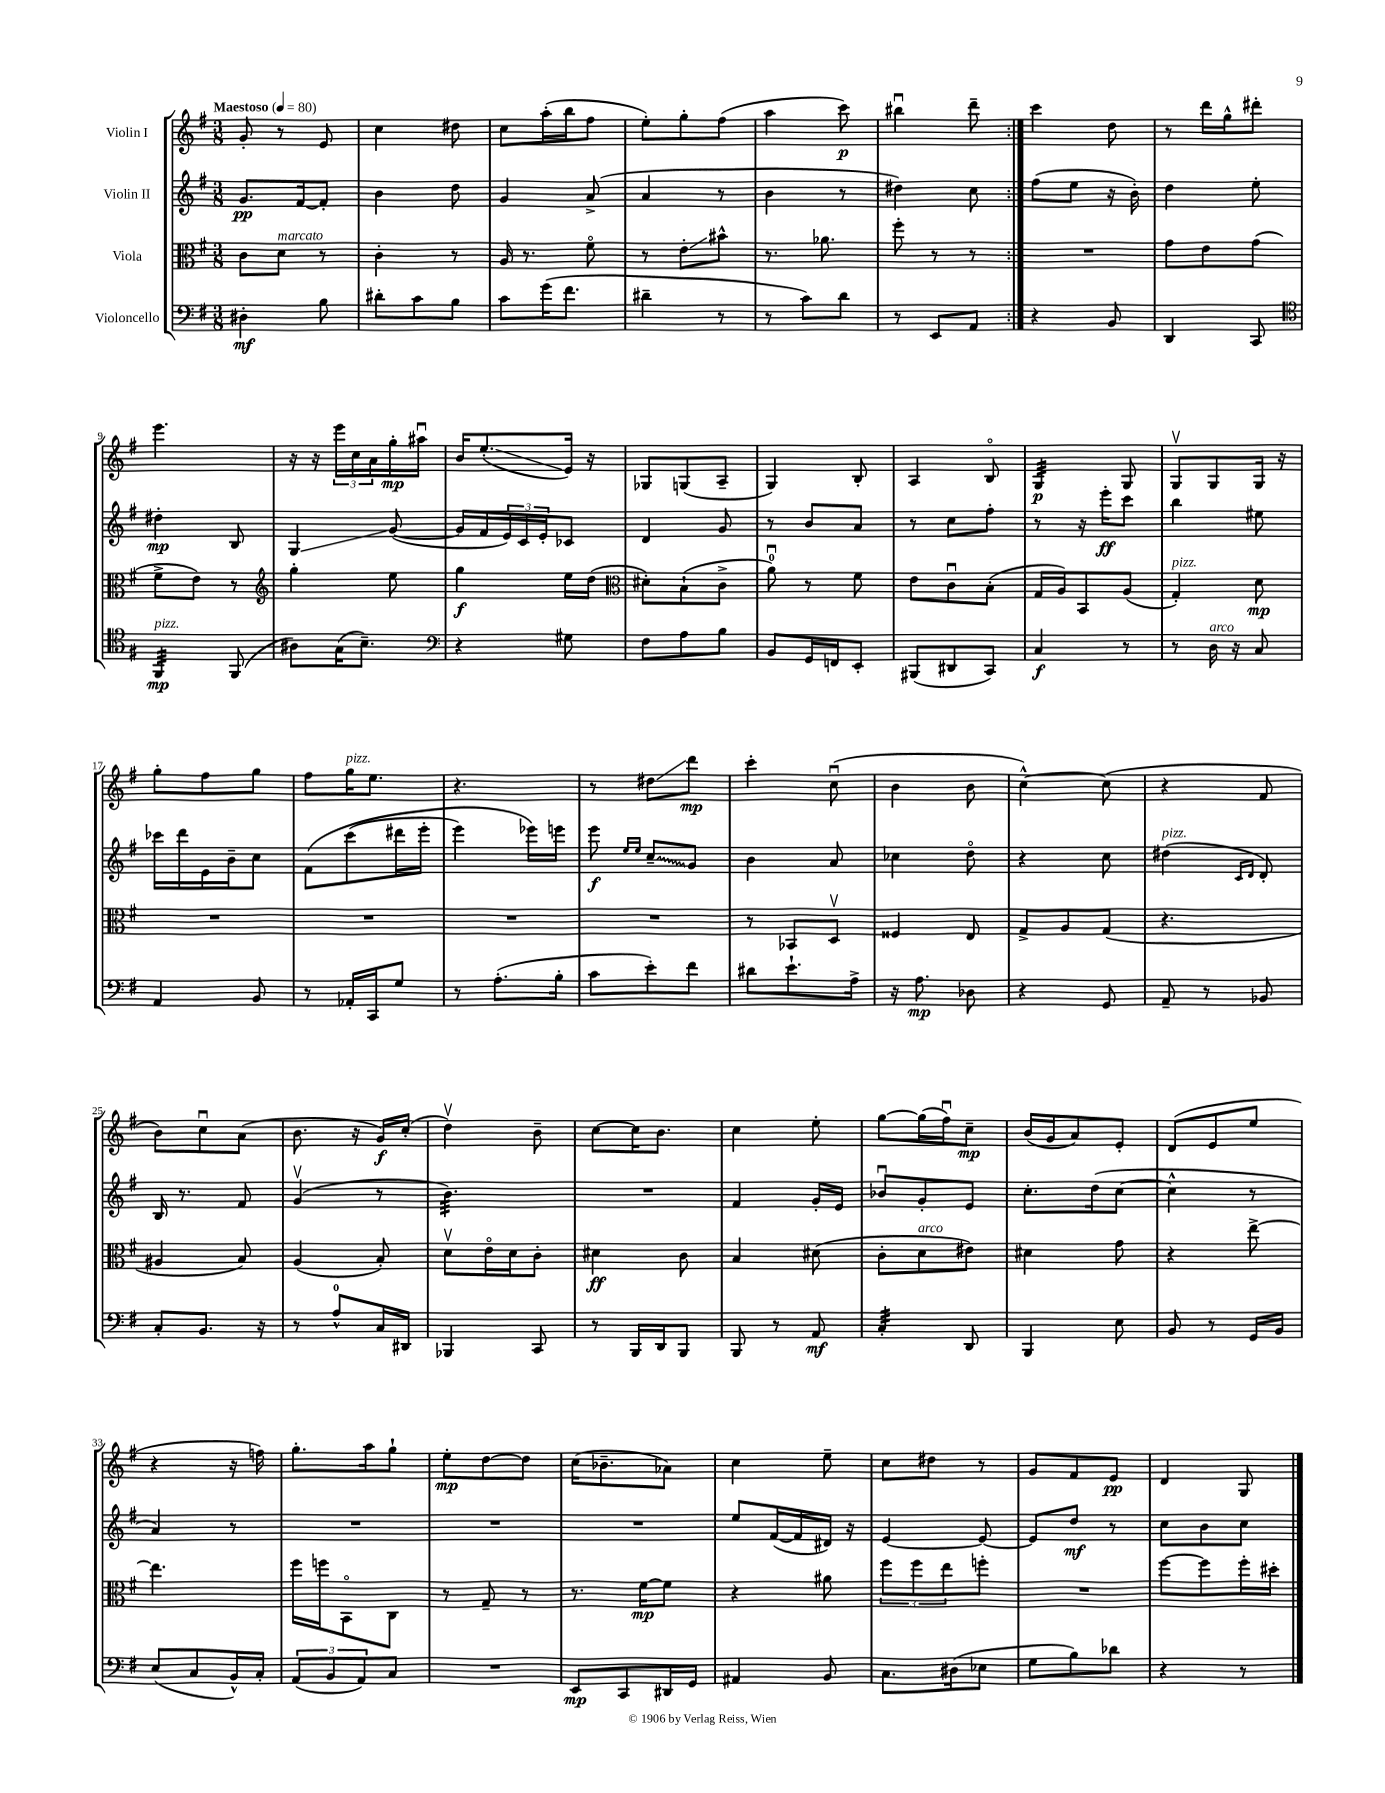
<<
\new StaffGroup <<
\new Staff = "s0" \with { instrumentName = "Violin I" } {
    \clef treble \key g \major \numericTimeSignature \time 3/8 \tempo "Maestoso" 4 = 80
    \repeat volta 2 { g'8-. r8 e'8 |
    c''4 dis''8 |
    c''8 a''16-.( b''16 fis''8 |
    e''8-.) g''8-. fis''8( |
    a''4 c'''8\p) |
    bis''4\downbow d'''8-- | }
    c'''4 d''8 |
    r8 d'''16 g''16-^ dis'''8-. |
    e'''4. |
    r16 r16 \tuplet 3/2 { e'''16 c''16 a'16 } g''16-.\mp ais''16\downbow |
    b'16 e''8.-.\glissando( e'16) r16 |
    ges8 g8( a8-- |
    g4) b8-. |
    a4 b8\flageolet |
    g4:32\p g8 |
    g8\upbow g8 g16 r16 |
    g''8-. fis''8 g''8 |
    fis''8 g''16^\markup { \italic "pizz." } e''8. |
    r4. |
    r8 dis''8\glissando d'''8\mp |
    c'''4-. c''8\downbow( |
    b'4 b'8 |
    c''4~-^) c''8( |
    r4 fis'8 |
    b'8) c''8\downbow a'8( |
    b'8. r16 g'16\f) c''16-.( |
    d''4\upbow) b'8-- |
    c''8~ c''16 b'8. |
    c''4 e''8-. |
    g''8~ g''16( fis''16\downbow) c''8--\mp |
    b'16( g'16 a'8) e'8-. |
    d'8( e'8 e''8 |
    r4 r16 f''16) |
    g''8.-. a''16 g''8-! |
    e''8-.\mp d''8~ d''8 |
    c''16( bes'8.-- aes'8) |
    c''4 e''8-- |
    c''8 dis''8 r8 |
    g'8 fis'8 e'8\pp |
    d'4 g8 \bar "|." |
}
\new Staff = "s1" \with { instrumentName = "Violin II" } {
    \clef treble \key g \major \numericTimeSignature \time 3/8
    \repeat volta 2 { g'8.\pp fis'16~ fis'8-. |
    b'4 d''8 |
    g'4 a'8->( |
    a'4 r8 |
    b'4 r8 |
    dis''4) c''8 | }
    fis''8( e''8 r16 b'16-.) |
    d''4 e''8-. |
    dis''4-.\mp b8 |
    g4\glissando g'8~( |
    g'16 fis'16 \tuplet 3/2 { e'16) c'16 e'16-. } ces'8 |
    d'4 g'8 |
    r8 b'8 a'8 |
    r8 c''8 fis''8-. |
    r8 r16 e'''16-.\ff c'''8 |
    b''4 eis''8 |
    ces'''16 d'''16 e'16 b'16-- c''8 |
    fis'8\( c'''8( dis'''16 e'''16-. |
    e'''4) ees'''16\) e'''16 |
    e'''8\f \grace { e''16 e''16 } \once \override Glissando.style = #'zigzag c''8--\glissando g'8 |
    b'4 a'8 |
    ces''4 d''8\flageolet |
    r4 c''8 |
    dis''4^\markup { \italic "pizz." }( \grace { c'16 d'16 } d'8-.) |
    b16 r8. fis'8 |
    g'4\upbow( r8 |
    b'4.:32) |
    R4. |
    fis'4 g'16-. e'16 |
    bes'8\downbow g'8-. e'8 |
    c''8.-. d''16( c''8~ |
    c''4-^ r8 |
    a'4) r8 |
    R4. |
    R4. |
    R4. |
    e''8 fis'16~( fis'16 dis'16) r16 |
    e'4~ e'8~ |
    e'8 d''8\mf r8 |
    c''8 b'8 c''8 \bar "|." |
}
\new Staff = "s2" \with { instrumentName = "Viola" } {
    \clef alto \key g \major \numericTimeSignature \time 3/8
    \repeat volta 2 { c'8 d'8^\markup { \italic "marcato" } r8 |
    c'4-. r8 |
    a16 r8. fis'8\flageolet |
    r8 e'8-.\glissando bis'8-^ |
    r8. aes'8. |
    fis''8-. r8 r8 | }
    R4. |
    g'8 e'8 g'8( |
    fis'8-> e'8) r8 |
    \clef treble g''4-. e''8 |
    g''4\f e''16 d''16( |
    \clef alto dis'8-.) b8-!( c'8-> |
    a'8-0\downbow) r8 fis'8 |
    e'8 c'8\downbow b8-.( |
    g16 a16) b,8 a8( |
    g4-.^\markup { \italic "pizz." }) d'8\mp |
    R4. |
    R4. |
    R4. |
    R4. |
    r8 bes,8 d8\upbow |
    fisis4 e8 |
    g8-> a8 g8( |
    r4. |
    ais4 b8) |
    a4( b8-.) |
    d'8\upbow e'16\flageolet d'16 c'8-. |
    dis'4\ff c'8 |
    b4 dis'8( |
    c'8-. d'8^\markup { \italic "arco" } eis'8) |
    dis'4 g'8 |
    r4 e''8~-> |
    e''4. |
    fis''16 f''16 b,8\flageolet c8 |
    r8 g8-- r8 |
    r8. fis'16~\mp fis'8 |
    r4 ais'8 |
    \tuplet 3/2 { fis''8 fis''8 e''8 } f''8-. |
    R4. |
    fis''8~ fis''8 fis''16-. dis''16-. \bar "|." |
}
\new Staff = "s3" \with { instrumentName = "Violoncello" } {
    \clef bass \key g \major \numericTimeSignature \time 3/8
    \repeat volta 2 { dis4-.\mf b8 |
    dis'8-. c'8 b8 |
    c'8 g'16( fis'8. |
    dis'4-- r8 |
    r8 c'8) d'8 |
    r8 e,8 a,8 | }
    r4 b,8 |
    d,4 c,8 |
    \clef tenor fis,4:32\mp^\markup { \italic "pizz." } fis,8( |
    ais8) g16( b8.--) |
    \clef bass r4 gis8 |
    fis8 a8 b8 |
    b,8 g,16 f,16 e,8-. |
    bis,,8( dis,8 c,8) |
    c4\f r8 |
    r8 d16^\markup { \italic "arco" } r16 c8 |
    a,4 b,8 |
    r8 aes,16-. c,16 g8 |
    r8 a8.-.( b16-. |
    c'8 e'8-.) fis'8 |
    dis'8 e'8.-! a16-> |
    r16 a8.\mp des8 |
    r4 g,8 |
    a,8-- r8 bes,8 |
    c8-. b,8. r16 |
    r8 a8-0-^ c16 dis,16 |
    bes,,4 c,8 |
    r8 b,,16 d,16 b,,8 |
    b,,8 r8 a,8\mf |
    c4:32-. d,8 |
    b,,4 e8 |
    b,8 r8 g,16 b,16 |
    e8( c8 b,16-^) c16-. |
    \tuplet 3/2 { a,8( b,8 a,8) } c8 |
    R4. |
    e,8\mp c,8 dis,16 g,16 |
    ais,4 b,8 |
    c8. dis16( ees8 |
    g8 b8) des'8 |
    r4 r8 \bar "|." |
}
>>
>>
